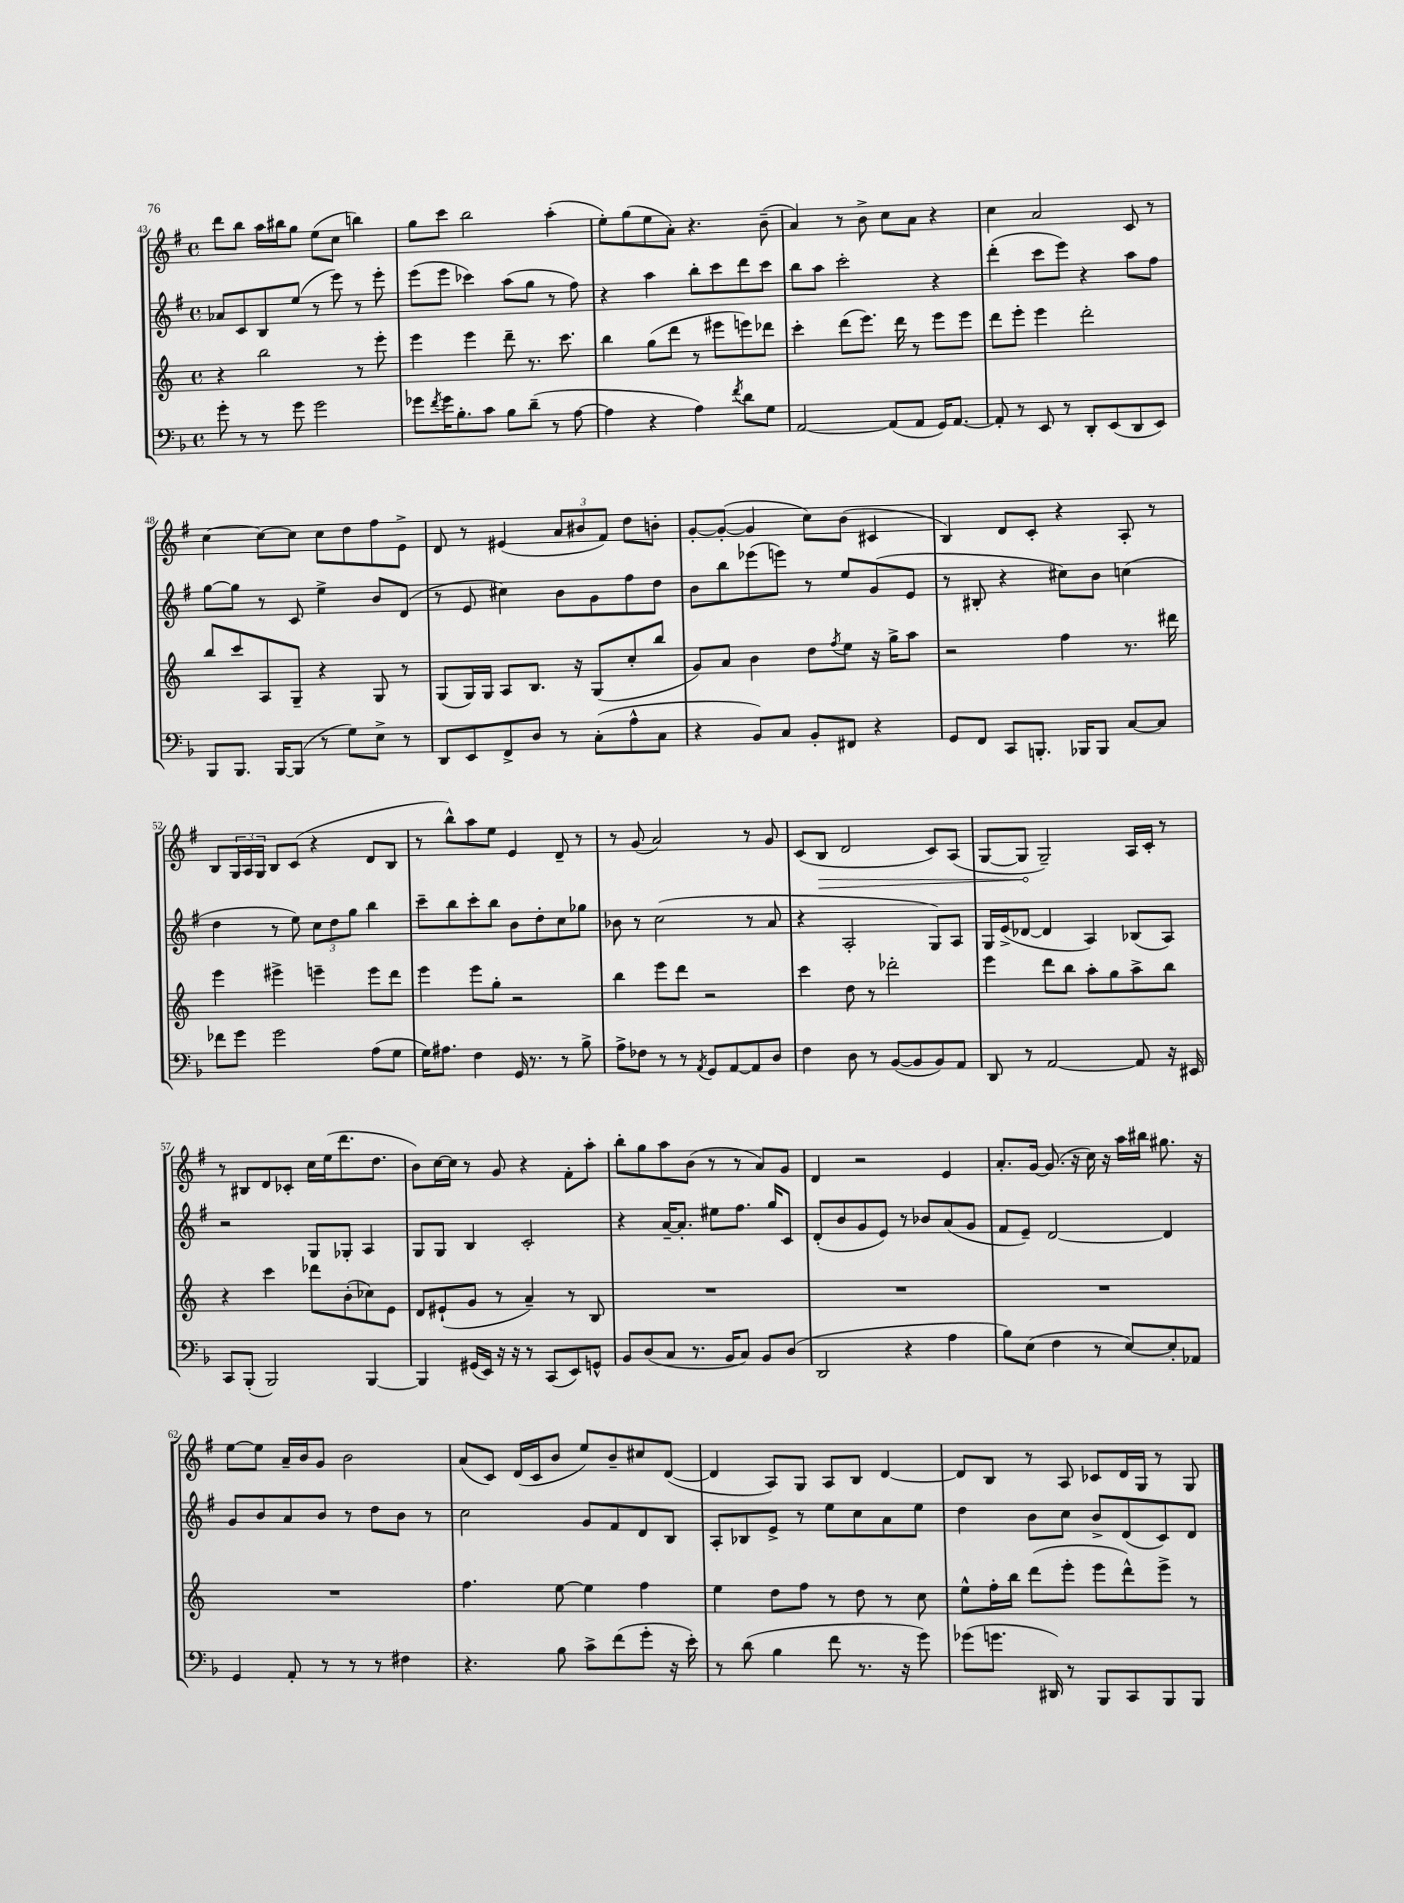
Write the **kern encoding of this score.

**kern	**kern	**kern	**kern	**dynam
*part4	*part3	*part2	*part1	*part1
*staff4	*staff3	*staff2	*staff1	*staff1
*clefF4	*clefG2	*clefG2	*clefG2	*
*k[b-]	*k[]	*k[f#]	*k[f#]	*
*M4/4	*M4/4	*M4/4	*M4/4	*
*met(c)	*met(c)	*met(c)	*met(c)	*
=43	=43	=43	=43	=43
8g'\	4r	8a-X/L	8ddd\L	.
8r	.	8c/	8bb\J	.
8r	2bb\	8B/	16aa\LL	.
.	.	.	16bb#X\J	.
8g\	.	(8ee/J	8gg\J	.
2g\	.	8r	(8ee\L	.
.	.	8eee\)	8cc\J	.
.	8r	8r	4bbn\)	.
.	8eee'\	8eee'\	.	.
=44	=44	=44	=44	=44
8g-X\L	4eee\	(8eee\L	8gg\L	.
8qf/	.	.	.	.
16g-\K	.	8eee\J	8ccc\J	.
8.B-'\	.	.	.	.
.	4eee\	4ccc-X\)	2bb\	.
8c\J	.	.	.	.
8B-\L	8ddd~\	(8aa\L	.	.
(8d~\J	8.r	8gg\J	.	.
8r	.	8r	(4aa'\	.
.	8.ccc\	.	.	.
[8A\	.	8ff#\)	.	.
=45	=45	=45	=45	=45
4A\]	4bb\	4r	8ee'\L)	.
.	.	.	(8gg\	.
4r	(8gg\L	4aa\	8ee\	.
.	8ddd\J	.	8a'\J)	.
4A\)	8r	8bb'\L	4.r	.
.	8eee#X\L	8ccc\	.	.
8qf/	.	.	.	.
8d\L	8eeen\)	8ddd\	.	.
8G\J	8ddd-X\J	8ccc\J	(8b~\	.
=46	=46	=46	=46	=46
[2AA/	4ccc'\	8bb\L	4a/)	.
.	.	8aa\J	.	.
.	(8ddd\L	2ccc'\	8r	.
.	8.eee\J)	.	8b^\	.
(8AA/L]	.	.	8cc\L	.
.	16ddd\	.	.	.
8AA/J	8r	.	8a\J	.
16GG/KL)	8eee\L	4r	4r	.
[8.AA/J	.	.	.	.
.	8eee\J	.	.	.
=47	=47	=47	=47	=47
8AA'/]	8ddd\L	(4ddd'\	4cc\	.
8r	8eee'\J	.	.	.
8EE/	4eee\	8ccc\L	2a/	.
8r	.	8eee\J)	.	.
8DD'/L	2ddd'\	4r	.	.
(8EE/	.	.	.	.
8DD/	.	8aa\L	8c/	.
8EE/J)	.	8ff#\J	8r	.
!!LO:LB:g=z
=48	=48	=48	=48	=48
8BBB-/L	8bb/L	[8gg\L	[4cc\	.
8.BBB-/J	8ccc/	8gg\J]	.	.
.	8A/	8r	8cc\L_	.
[16BBB-/KL	.	.	.	.
(8BBB-/J]	8G~/J	8c/	8cc\J]	.
8r	4r	4ee^\	8cc\L	.
8G\L)	.	.	8dd\	.
8E^\J	8G/	8b/L	8ff#\	.
8r	8r	(8d/J	8e^\J	.
=49	=49	=49	=49	=49
8DD/L	(8G/L	8r	8d/	.
8EE/	16G/L)	8e/	8r	.
.	16G/JJ	.	.	.
8FF^/	8A/L	4cc#X\)	(4e#X/	.
8D/J	8.B/J	.	.	.
8r	.	8b\L	12a/L	.
.	16r	.	.	.
.	.	.	12b#X/	.
(8C'\L	(8G/L	8g\	.	.
.	.	.	12f#/J)	.
8A^^\	8cc'/	8ff#\	8dd\L	.
8C\J	8bb/J	8dd\J	8bn'\J	.
=50	=50	=50	=50	=50
4r	8g/L)	8b\L	[8g'/L	.
.	8a/J	8bb\	(8g'/J_	.
8BB-/L)	4b\	(8eee-X\	4g/]	.
8C/J	.	8eeen\J)	.	.
8BB-'/L	8dd\L	8r	8cc\L)	.
.	8qff/	.	.	.
8FF#X/J	8ee\J	8ee/L	(8b\J	.
4r	16r	(8g/	4c#X/	.
.	16gg^\KL	.	.	.
.	8aa\J	8e/J	.	.
=51	=51	=51	=51	=51
8GG/L	2r	8r	4B/)	.
8FF/J	.	8B#X'/	.	.
8CC/L	.	4r	8d/L	.
8.BBBn'/J	.	.	8c'/J	.
.	4ff\	8cc#X\L)	4r	.
16BBB-X/KL	.	.	.	.
8BBB-/J	.	8b\J	.	.
[8C/L	8.r	(4ccn\	8A'/	.
8C/J]	.	.	8r	.
.	16ddd#X\	.	.	.
!!LO:LB:g=z
=52	=52	=52	=52	=52
8f-X\L	4eee\	4dd\	8B/L	.
8g\J	.	.	24G/L	.
.	.	.	24A/	.
.	.	.	24G/JJ	.
2g\	4eee#X^\	8r	8B/L	.
.	.	8ee\)	(8c/J	.
.	4eeen~\	12cc\L	4r	.
.	.	12dd\	.	.
.	.	12gg\J	.	.
(8A\L	8eee\L	4bb\	8d/L	.
8G\J	8ddd\J	.	8B/J	.
=53	=53	=53	=53	=53
16G\KL)	4eee\	8ccc~\L	8r	.
8.A#X\J	.	.	.	.
.	.	8bb\	8bb^^\L)	.
4F\	8eee\L	8ccc'\	8aa\	.
.	8gg'\J	8bb\J	8ee\J	.
16GG/	2r	8b\L	4e/	.
8.r	.	.	.	.
.	.	8dd'\	.	.
8r	.	8cc\	8d~/	.
8B-^\	.	8gg-X\J	8r	.
=54	=54	=54	=54	=54
8A^\L	4bb\	8b-X\	8r	.
8F-X\J	.	8r	(8g/	.
8r	8eee\L	(2cc\	2a/)	.
8r	8ddd\J	.	.	.
8qAA/	.	.	.	.
8GG/L	2r	.	.	.
[8AA/	.	.	.	.
8AA/]	.	8r	8r	.
8D/J	.	8a/	8g/	.
=55	=55	=55	=55	=55
4F\	4ccc\	4r	(8c/L	.
!	!	!	!	!LO:HP:b
.	.	.	8B/J	>
8D\	8dd\	2A'/	2d/	.
8r	8r	.	.	.
([8BB-/L	2ddd-X'\	.	.	.
8BB-/]	.	.	.	.
8BB-/)	.	8G/L)	8c/L)	.
8AA/J	.	8A/J	(8A/J	.
=56	=56	=56	=56	=56
8DD/	4eee\	16G/LL	[8G/L	.
.	.	(16e^/J	.	.
8r	.	[8d-X/J	8G/J]	.
[2AA/	8ddd\L	4d-/]	2G~/)	]
.	8bb\J	.	.	.
.	8aa'\L	4A/)	.	.
.	8gg\	.	.	.
8AA/]	8aa^\	(8B-X/L	16A/LL	.
.	.	.	16c'/JJ	.
16r	8bb\J	8A/J)	8r	.
16EE#X/	.	.	.	.
!!LO:LB:g=z
=57	=57	=57	=57	=57
8CC/L	4r	2r	8r	.
(8BBB-'/J	.	.	8B#X/L	.
2BBB-/)	4ccc\	.	8d/	.
.	.	.	8c-X'/J	.
.	8ddd-X\L	8G/L	16cc\LL	.
.	.	.	(16ee\J	.
.	(8b'\	8G-X'/J	8.ddd\	.
[4BBB-/	8cc-X\)	4A/	.	.
.	.	.	8.dd\J	.
.	8e\J	.	.	.
=58	=58	=58	=58	=58
4BBB-/]	8d/L	8G/L	8b\L)	.
.	(8e#X`/	8G/J	[16cc\L	.
.	.	.	16cc\JJ]	.
(16GG#X/LL	8g/J	4B/	8r	.
16EE/JJ)	.	.	.	.
16r	8r	.	8g/	.
16r	.	.	.	.
8r	4a~/)	2c'/	4r	.
(8CC/L	.	.	.	.
8EE/)	8r	.	8f#'\L	.
8GGn^^/J	8B/	.	8aa'\J	.
=59	=59	=59	=59	=59
8BB-/L	1r	4r	8bb'\L	.
(8D/	.	.	8gg\	.
8C/J	.	[16a~/KL	8aa\	.
.	.	8.a'/J]	.	.
8.r	.	.	(8b\J	.
.	.	8ee#X\L	8r	.
16BB-/KL	.	.	.	.
8C/J)	.	8.ff#\J	8r	.
8BB-/L	.	.	8a/L)	.
.	.	16gg/KL	.	.
(8D/J	.	8c/J	8g/J	.
=60	=60	=60	=60	=60
2DD/	1r	(8d'/L	4d/	.
.	.	8b/	.	.
.	.	8g/	2r	.
.	.	8e/J)	.	.
4r	.	8r	.	.
.	.	8b-X/L	.	.
4A\	.	(8a/	4e/	.
.	.	8g/J	.	.
=61	=61	=61	=61	=61
8B-\L)	1r	8f#/L	8.a'/L	.
(8E\J	.	8e~/J)	.	.
.	.	.	[16g/Jk	.
4F\	.	[2d/	(8.g/]	.
.	.	.	16r	.
8r	.	.	16cc\)	.
.	.	.	16r	.
[8E/L)	.	.	16aa\LL	.
.	.	.	16bb#X\JJ	.
8E'/]	.	4d/]	8.gg#X\	.
8AA-X/J	.	.	.	.
.	.	.	16r	.
!!LO:LB:g=z
=62	=62	=62	=62	=62
4GG/	1r	8g/L	[8ee\L	.
.	.	8b/	8ee\J]	.
8AA'/	.	8a/	16a~/LL	.
.	.	.	16b/J	.
8r	.	8b/J	8g/J	.
8r	.	8r	2b\	.
8r	.	8dd\L	.	.
4F#X\	.	8b\J	.	.
.	.	8r	.	.
=63	=63	=63	=63	=63
4.r	4.ff\	2cc\	(8a/L	.
.	.	.	8c/J)	.
.	.	.	(16d/LL	.
.	.	.	16c/J	.
8B-\	[8ee\	.	8b/J	.
8c^\L	4ee\]	8g/L	8ee/L)	.
(8f\	.	8f#/	8b~/	.
8g'\J	4ff\	8d/	8cc#X/	.
16r	.	8B/J	([8d/J	.
16e'\)	.	.	.	.
=64	=64	=64	=64	=64
8r	4ee\	8A'/L	4d/]	.
(8d\	.	8B-X/	.	.
4B-\	8dd\L	8e^/J	8A/L)	.
.	8ff\J	8r	8G/J	.
8f\	8r	8ee\L	8A/L	.
8.r	8dd\	8cc\	8B/J	.
.	8r	8a\	[4d/	.
16r	.	.	.	.
8g\)	8cc\	8ee\J	.	.
=65	=65	=65	=65	=65
(8g-X\L	8ee^^\L	4dd\	8d/L]	.
8.gn\J	16ff'\L	.	8B/J	.
.	16bb\JJ	.	.	.
.	(8ddd\L	8b\L	8r	.
16DD#X/)	.	.	.	.
8r	8eee'\J	8cc\J	8A/	.
8BBB-/L	8eee\L	8b^/L	8c-X/L	.
8CC/	8ddd^^\)	(8d/	16d/L	.
.	.	.	16G/JJ	.
8BBB-/	8eee^\J	8c/)	8r	.
8BBB-/J	8r	8d/J	8G/	.
==	==	==	==	==
*-	*-	*-	*-	*-
